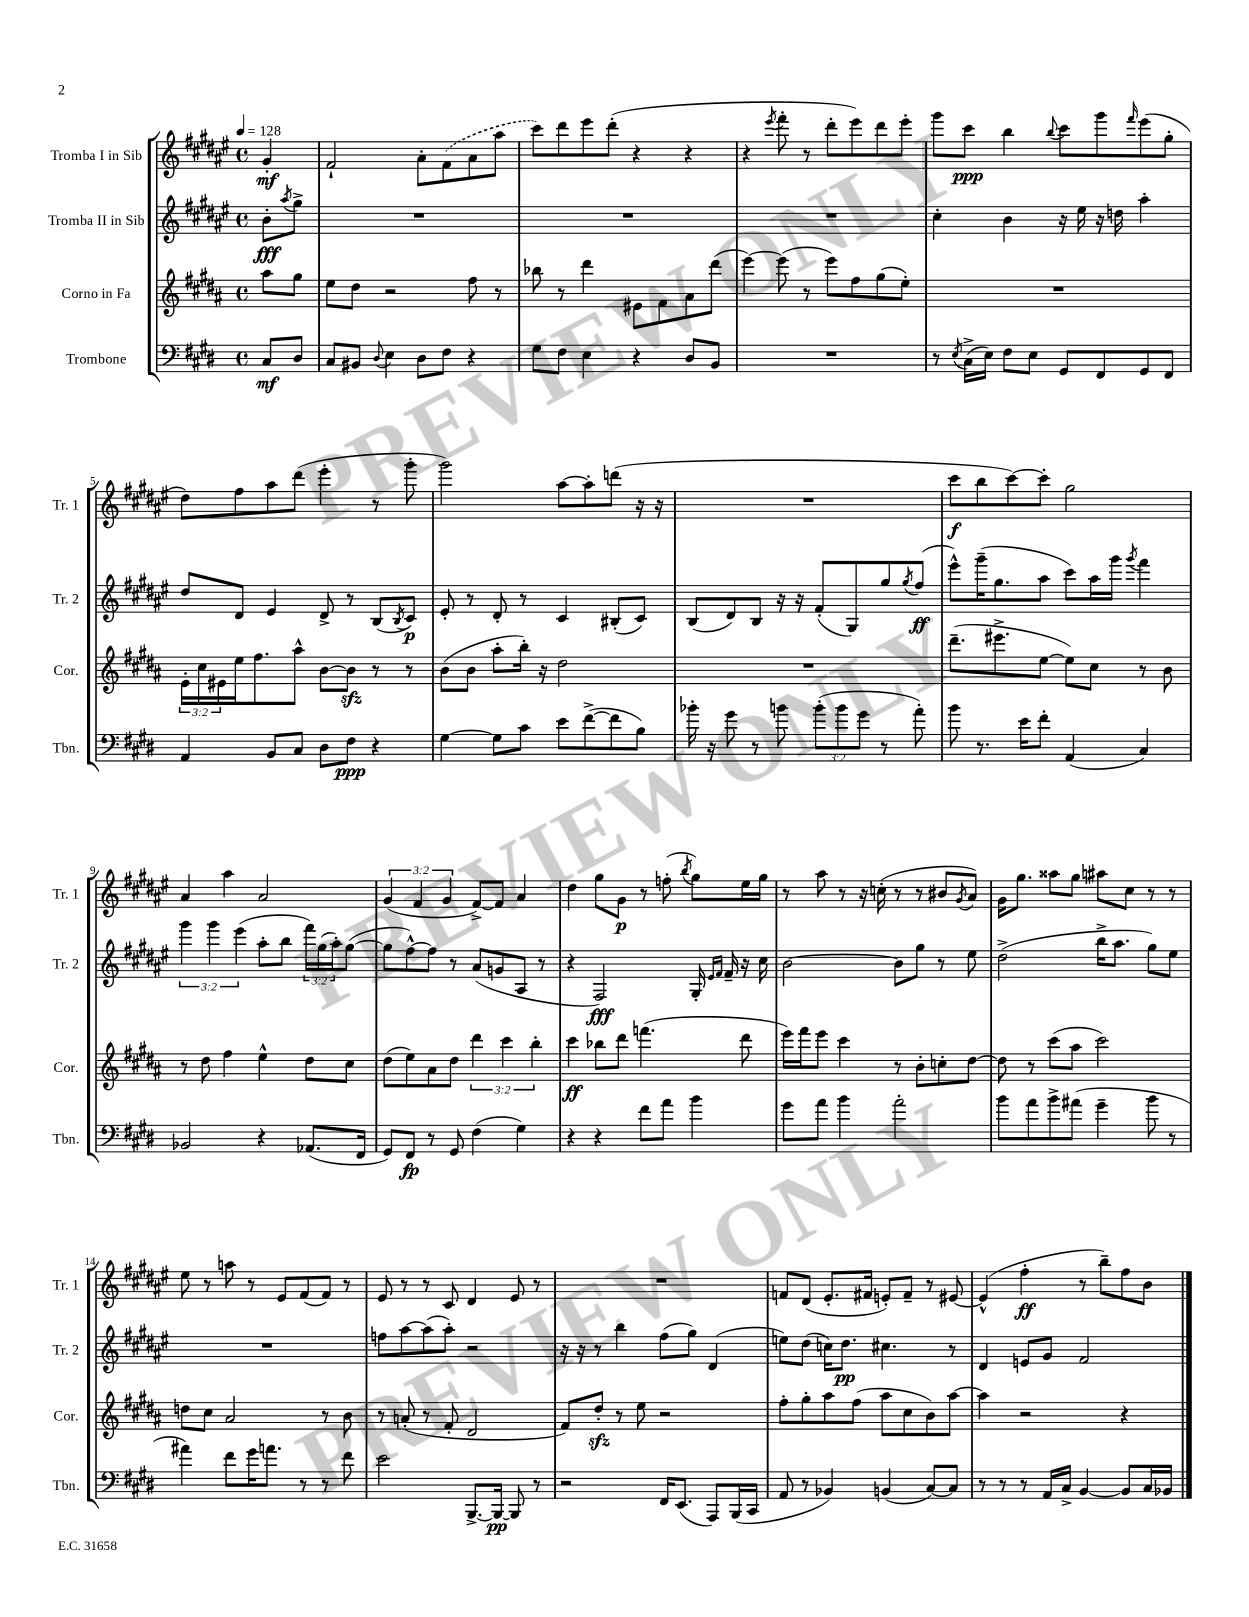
<<
\new StaffGroup <<
\new Staff = "s0" \with { instrumentName = "Tromba I in Sib" shortInstrumentName = "Tr. 1" } {
    \clef treble \key fis \major \defaultTimeSignature \time 4/4 \override Staff.TupletNumber.text = #tuplet-number::calc-fraction-text \partial 4 \tempo 4 = 128
    gis'4-.\mf |
    fis'2-! ais'8-. \once \slurDashed fis'8( ais'8 ais''8 |
    cis'''8) dis'''8 eis'''8 dis'''8-.( r4 r4 |
    r4 \acciaccatura { eis'''8 } fis'''8-. r8 dis'''8-. eis'''8) dis'''8 eis'''8-. |
    gis'''8 cis'''8\ppp b''4 \appoggiatura { b''8 } cis'''8 gis'''8 \grace { fis'''16 } eis'''8( gis''8-. |
    dis''8) fis''8 ais''8 dis'''8( eis'''4-. r8 gis'''8-. |
    gis'''2) ais''8~ ais''8-. d'''8( r16 r16 |
    R1 |
    cis'''8\f b''8 cis'''8~) cis'''8-. gis''2 |
    ais'4 ais''4 ais'2 |
    \tuplet 3/2 { gis'4( fis'4 gis'4 } fis'8~->) fis'8 ais'4 |
    dis''4 gis''8 gis'8\p r8 f''8-.( \acciaccatura { b''8 } gis''8) eis''16 gis''16 |
    r8 ais''8 r8 r16 c''16-.( r8 r8 bis'8 \acciaccatura { gis'8 } ais'8) |
    gis'16 gis''8. aisis''8 gis''8 ais''8 cis''8 r8 r8 |
    eis''8 r8 a''8 r8 eis'8 fis'8( fis'8) r8 |
    eis'8 r8 r8 cis'8 dis'4 eis'8 r8 |
    R1 |
    f'8 dis'8( eis'8.-. fis'16 e'8-.) fis'8-- r8 eis'8~ |
    eis'4-^( fis''4-.\ff r8 b''8--) fis''8 b'8 \bar "|." |
}
\new Staff = "s1" \with { instrumentName = "Tromba II in Sib" shortInstrumentName = "Tr. 2" } {
    \clef treble \key fis \major \defaultTimeSignature \time 4/4 \override Staff.TupletNumber.text = #tuplet-number::calc-fraction-text \partial 4
    b'8-.\fff \acciaccatura { ais''8 } gis''8-> |
    R1 |
    R1 |
    R1 |
    cis''4-. b'4 r16 eis''16 r16 d''16 ais''4-. |
    dis''8 dis'8 eis'4 dis'8-> r8 b8( \acciaccatura { b8 } cis'8\p) |
    eis'8-. r8 dis'8-. r8 cis'4 bis8-.( cis'8) |
    b8( dis'8) b8 r16 r16 fis'8-.( gis8) gis''8 \acciaccatura { gis''8 } fis''8\ff( |
    eis'''8-^) gis'''16--( gis''8. ais''8 cis'''8) ais''16 gis'''16 \acciaccatura { gis'''8 } fis'''4 |
    \tuplet 3/2 { gis'''4 gis'''4 eis'''4( } ais''8-. b''8 \tuplet 3/2 { fis'''16) gis''16( ais''16-.) } gis''8~( |
    gis''8 fis''8~-^) fis''8 r8 ais'8( g'8 ais8 r8 |
    r4 fis2\fff) gis16-. \grace { eis'16 fis'16 } fis'16-- r16 cis''16 |
    b'2~ b'8 gis''8 r8 eis''8 |
    dis''2->( b''16-> ais''8. gis''8) eis''8 |
    R1 |
    f''8 ais''8~ ais''8( ais''8-.) r2 |
    r16 r16 r8 b''4 fis''8( gis''8) dis'4( |
    e''8) dis''8( c''16) dis''8.\pp cis''4. r8 |
    dis'4 e'8 gis'8 fis'2 \bar "|." |
}
\new Staff = "s2" \with { instrumentName = "Corno in Fa" shortInstrumentName = "Cor." } {
    \clef treble \key b \major \defaultTimeSignature \time 4/4 \override Staff.TupletNumber.text = #tuplet-number::calc-fraction-text \partial 4
    ais''8 gis''8 |
    e''8 dis''8 r2 fis''8 r8 |
    bes''8 r8 dis'''4 eis'8 fis'8 ais'8 dis'''8( |
    e'''4~) e'''8( r8 e'''8) fis''8 gis''8( e''8-.) |
    R1 |
    \tuplet 3/2 { e'16-. cis''16 eis'16 } e''16 fis''8. ais''8-^ b'8~ b'8\sfz r8 r8 |
    b'8( b'8 ais''8-. b''16-.) r16 dis''2 |
    R1 |
    dis'''8.--( eis'''8.-> e''8~ e''8) cis''8 r8 b'8 |
    r8 dis''8 fis''4 e''4-^ dis''8 cis''8 |
    dis''8( e''8) ais'8 dis''8 \tuplet 3/2 { dis'''4 cis'''4 b''4-. } |
    cis'''4\ff bes''8 dis'''8 f'''4.( dis'''8 |
    e'''16) fis'''16 e'''8 cis'''4 r8 b'8-. c''8-. dis''8~ |
    dis''8 r8 cis'''8( ais''8 cis'''2) |
    d''8 cis''8 ais'2 r8 b'8 |
    r8 a'8-.( r8 fis'8-. dis'2 |
    fis'8) dis''8-.\sfz r8 e''8 r2 |
    fis''8-. gis''8-. ais''8 fis''8( ais''8 cis''8 b'8) ais''8~ |
    ais''4 r2 r4 \bar "|." |
}
\new Staff = "s3" \with { instrumentName = "Trombone" shortInstrumentName = "Tbn." } {
    \clef bass \key e \major \defaultTimeSignature \time 4/4 \override Staff.TupletNumber.text = #tuplet-number::calc-fraction-text \partial 4
    cis8\mf dis8 |
    cis8 bis,8 \appoggiatura { dis8 } e4 dis8 fis8 r4 |
    gis8 fis8 e4 r4 dis8 b,8 |
    R1 |
    r8 \acciaccatura { e8 } cis16->( e16) fis8 e8 gis,8 fis,8 gis,8 fis,8 |
    a,4 b,8 cis8 dis8 fis8\ppp r4 |
    gis4~ gis8 cis'8 e'8 fis'8~->( fis'8 b8) |
    bes'16-. r16 gis'8 r8 b'8 \tuplet 3/2 { b'8-.( b'8 gis'8 } r8 a'8-.) |
    b'8 r8. e'16 fis'8-. a,4( cis4) |
    bes,2 r4 aes,8.( fis,16 |
    gis,8) fis,8\fp r8 gis,8 fis4( gis4) |
    r4 r4 fis'8 a'8 b'4 |
    gis'8 a'8 b'4 a'2-. |
    b'8 a'8 b'8-> ais'8( gis'4-- b'8 r8 |
    ais'4) fis'8 gis'16 a'8. r8 r8 fis'8 |
    e'2 b,,8.~-> b,,16~\pp b,,8 r8 |
    r2 fis,16 e,8.( a,,8) b,,16( cis,16 |
    a,8 r8 bes,4) b,4( cis8~) cis8 |
    r8 r8 r8 a,16 cis16-> b,4~ b,8 cis16 bes,16 \bar "|." |
}
>>
>>
